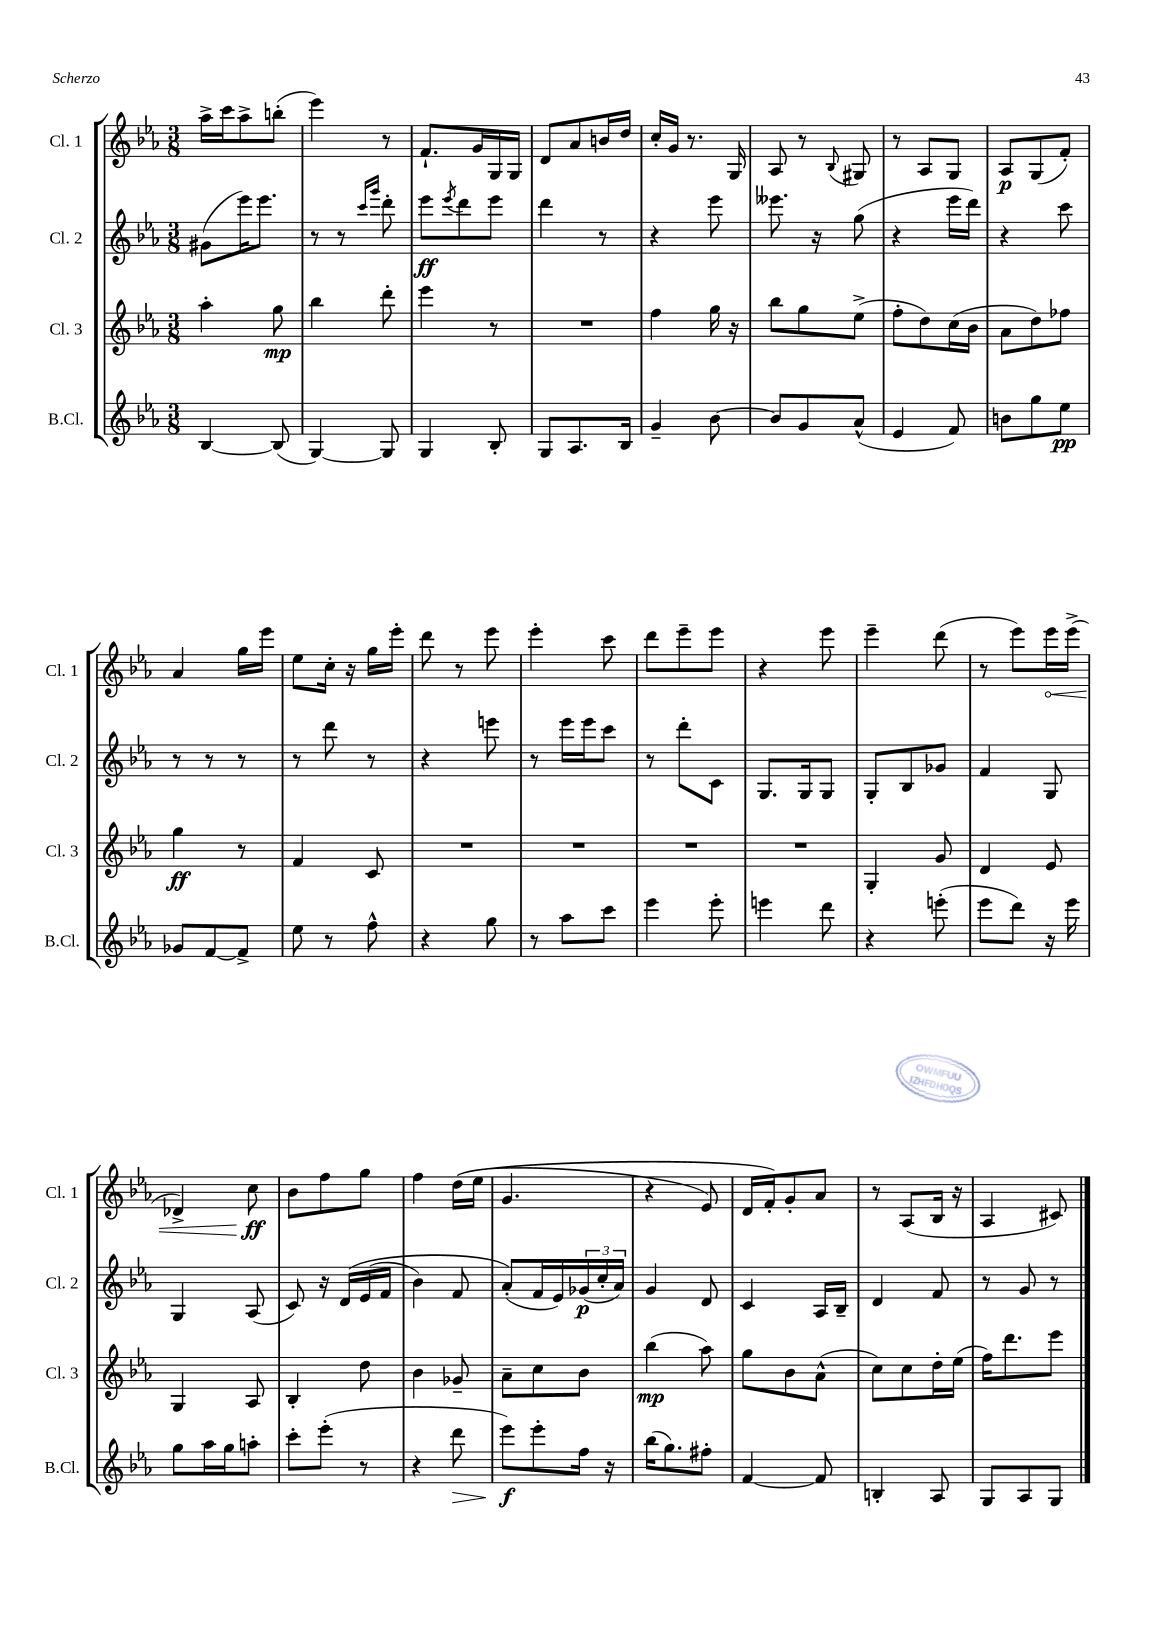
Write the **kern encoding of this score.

**kern	**kern	**kern	**kern
*staff4	*staff3	*staff2	*staff1
*clefG2	*clefG2	*clefG2	*clefG2
*k[b-e-a-]	*k[b-e-a-]	*k[b-e-a-]	*k[b-e-a-]
*M3/8	*M3/8	*M3/8	*M3/8
[4B-/	4aa-'\	(8g#\L	16aa-^\LL
.	.	.	16ccc\J
.	.	16eee-\K)	8aa-^\
.	.	8.eee-\J	.
(8B-/]	8gg\	.	(8bb'\J
=	=	=	=
[4G/)	4bb-\	8r	4eee-\)
.	.	8r	.
.	.	16qqccc/LL	.
.	.	16qqggg/JJ	.
8G/]	8ddd'\	8ddd'\	8r
=	=	=	=
4G/	4eee-\	8eee-\L	8.f`/L
.	.	8qeee-/	.
.	.	8ddd\	.
.	.	.	16g/L
8B-'/	8r	8eee-\J	16G/
.	.	.	16G/JJ
=	=	=	=
8G/L	4.r	4ddd\	8d/L
8.A-/	.	.	8a-/
.	.	8r	16b/L
16B-/Jk	.	.	16dd/JJ
=	=	=	=
4g~/	4ff\	4r	16cc'/LL
.	.	.	16g/JJ
.	.	.	8.r
[8b-\	16gg\	8eee-\	.
.	16r	.	16G/
=	=	=	=
8b-/]L	8bb-\L	8.eee--\	8A-/
8g/	8gg\	.	8r
.	.	16r	.
.	.	.	8qqB-/
(8a-^^/J	(8ee-^\J	(8gg\	8G#/
=	=	=	=
4e-/	8ff'\L	4r	8r
.	8dd\)	.	8A-/L
8f/)	(16cc\L	16eee-\LL	8G/J
.	16b-\JJ	16ddd\JJ)	.
=	=	=	=
8b\L	8a-\L	4r	8A-/L
8gg\	8dd\)	.	(8G/
8ee-\J	8ff-\J	8ccc\	8f'/J)
=	=	=	=
8g-/L	4gg\	8r	4a-/
[8f/	.	8r	.
8f^/]J	8r	8r	16gg\LL
.	.	.	16eee-\JJ
=	=	=	=
8ee-\	4f/	8r	8ee-\L
8r	.	8ddd\	16cc'\Jk
.	.	.	16r
8ff^^\	8c/	8r	16gg\LL
.	.	.	16eee-'\JJ
=	=	=	=
4r	4.r	4r	8ddd\
.	.	.	8r
8gg\	.	8eee\	8eee-\
=	=	=	=
8r	4.r	8r	4eee-'\
8aa-\L	.	16eee-\LL	.
.	.	16eee-\J	.
8ccc\J	.	8ccc\J	8ccc\
=	=	=	=
4eee-\	4.r	8r	8ddd\L
.	.	8ddd'\L	8eee-~\
8eee-'\	.	8c\J	8eee-\J
=	=	=	=
4eee\	4.r	8.G/L	4r
.	.	16G/k	.
8ddd\	.	8G/J	8eee-\
=	=	=	=
4r	4G'/	8G'/L	4eee-~\
.	.	8B-/	.
(8eee'\	8g/	8g-/J	(8ddd\
=	=	=	=
8eee-\L	4d/	4f/	8r
8ddd\J)	.	.	8eee-\L)
16r	8e-/	8G/	16eee-\L
16eee-\	.	.	(16eee-^\JJ
=	=	=	=
8gg\L	4G/	4G/	4d-^/)
16aa-\L	.	.	.
16gg\J	.	.	.
8aa'\J	8A-/	(8A-/	8cc\
=	=	=	=
8ccc'\L	4B-'/	8c/)	8b-\L
(8eee-'\J	.	16r	8ff\
.	.	&(16d/LL	.
8r	8dd\	(16e-/	8gg\J
.	.	16f/JJ	.
=	=	=	=
4r	4b-\	4b-\)	4ff\
8ddd\	8g-~/	8f/	&((16dd\LL
.	.	.	16ee-\JJ
=	=	=	=
8eee-\L)	8a-~\L	(8a-'/L&)	4.g/
8eee-'\	8cc\	16f/L	.
.	.	16e-/)	.
16ff\Jk	8b-\J	(24g-/	.
.	.	24cc'/	.
16r	.	.	.
.	.	24a-/JJ)	.
=	=	=	=
(16bb-\LK	(4bb-\	4g/	4r
8.gg\)	.	.	.
8ff#'\J	8aa-\)	8d/	8e-/)
=	=	=	=
[4f/	8gg\L	4c/	16d/LL
.	.	.	16f'/J&)
.	8b-\	.	8g'/
8f/]	(8a-^^\J	16A-/LL	8a-/J
.	.	16B-~/JJ	.
=	=	=	=
4B'/	8cc\L)	4d/	8r
.	8cc\	.	(8A-/L
8A-/	16dd'\L	8f/	16B-/Jk
.	(16ee-\JJ	.	16r
=	=	=	=
8G/L	16ff\LK)	8r	4A-/
.	8.ddd\	.	.
8A-/	.	8g/	.
8G/J	8eee-\J	8r	8c#/)
==	==	==	==
*-	*-	*-	*-
